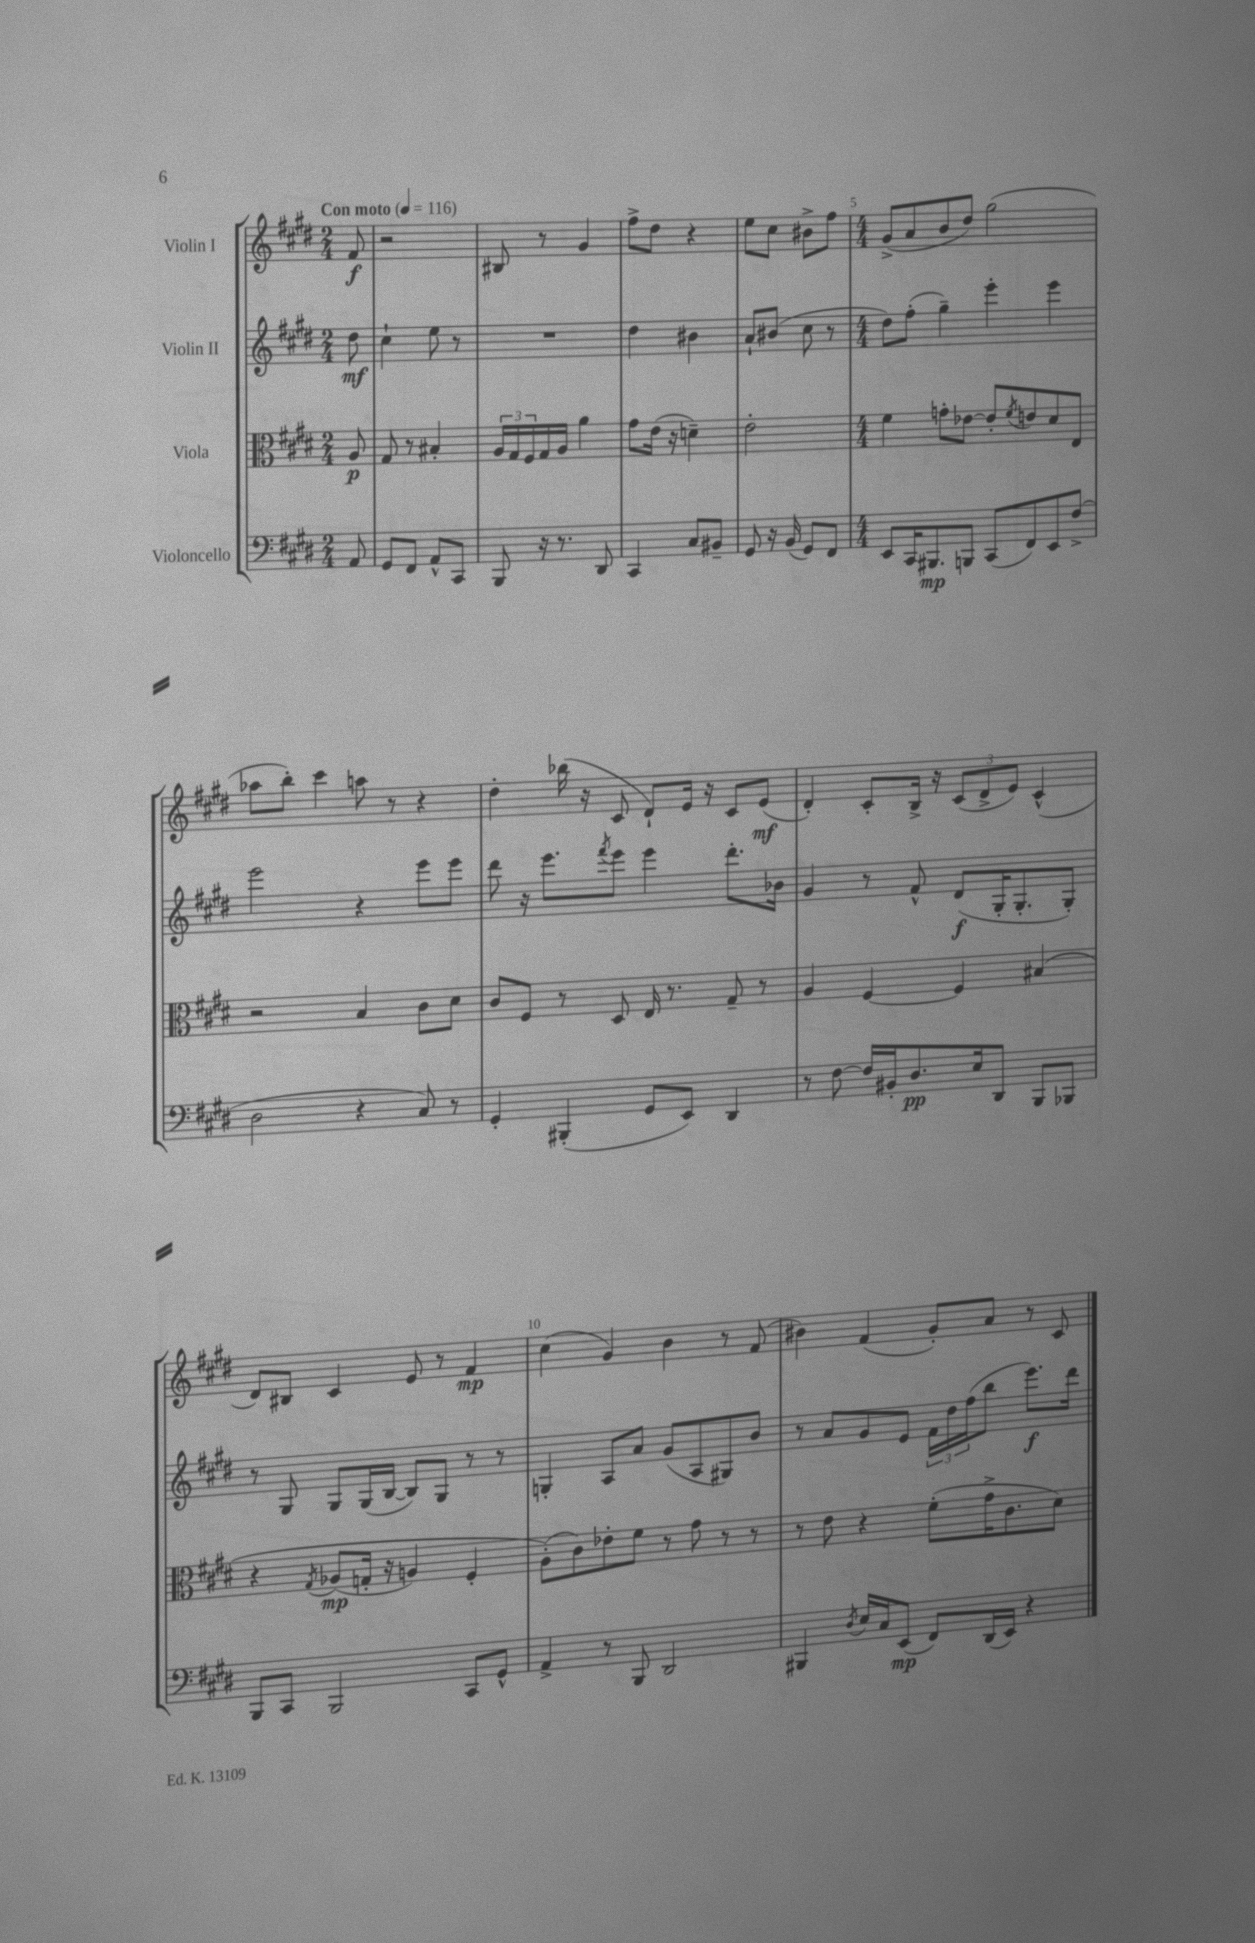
<<
\new StaffGroup <<
\new Staff = "s0" \with { instrumentName = "Violin I" } {
    \clef treble \key e \major \numericTimeSignature \time 2/4 \partial 8 \tempo "Con moto" 4 = 116
    fis'8\f |
    r2 |
    bis8 r8 gis'4 |
    fis''8-> dis''8 r4 |
    e''8 cis''8 bis'8-> fis''8 |
    \numericTimeSignature \time 4/4 gis'8->( a'8 b'8 dis''8) gis''2( |
    aes''8 b''8-.) cis'''4 a''8 r8 r4 |
    dis''4-. bes''16( r16 cis'8 dis'8-!) e'16 r16 cis'8 e'8\mf( |
    dis'4-.) cis'8-. b16-> r16 \tuplet 3/2 { cis'8( dis'8-> e'8) } cis'4-^( |
    dis'8) bis8 cis'4 e'8 r8 fis'4\mp |
    cis''4( gis'4) b'4 r8 fis'8( |
    bis'4) fis'4( gis'8-.) a'8 r8 cis'8 \bar "|." |
}
\new Staff = "s1" \with { instrumentName = "Violin II" } {
    \clef treble \key e \major \numericTimeSignature \time 2/4 \partial 8
    dis''8\mf |
    cis''4-! e''8 r8 |
    R2 |
    dis''4 bis'4 |
    a'8-! bis'8( cis''8 r8 |
    \numericTimeSignature \time 4/4 dis''8) fis''8-.( gis''4--) e'''4-. e'''4 |
    e'''2 r4 e'''8 e'''8 |
    dis'''8 r16 e'''8. \acciaccatura { fis'''8 } e'''8 e'''4 dis'''8.-. bes'16 |
    gis'4 r8 fis'8-^ dis'8\f( gis16-. gis8.-. gis8-.) |
    r8 gis8 gis8 gis16( b16~ b8) gis8 r8 r8 |
    g4-. a8 a'8 gis'8( a8 gis8) b'8 |
    r8 a'8 gis'8 e'8 \tuplet 3/2 { fis'16 dis''16 fis''16( } b''8 e'''8.\f) dis'''16 \bar "|." |
}
\new Staff = "s2" \with { instrumentName = "Viola" } {
    \clef alto \key e \major \numericTimeSignature \time 2/4 \partial 8
    a8\p |
    gis8 r8 bis4-. |
    \tuplet 3/2 { a16 gis16 fis16 } gis16 a16 a'4 |
    gis'8 e'16( r16 d'4--) |
    e'2-. |
    \numericTimeSignature \time 4/4 fis'4 g'8-. ees'8~ ees'8-. \acciaccatura { fis'8 } e'8 dis'8 e8 |
    r2 b4 cis'8 dis'8 |
    cis'8 fis8 r8 dis8 e16 r8. gis8-- r8 |
    a4 fis4~ fis4 bis4\( |
    r4 \acciaccatura { gis8 } aes8\mp( g16-. r16 a4) fis4-. |
    a8-.(\) cis'8) ees'8-. fis'8 r8 gis'8 r8 r8 |
    r8 e'8 r4 fis'8-.( gis'16-> cis'8. dis'8) \bar "|." |
}
\new Staff = "s3" \with { instrumentName = "Violoncello" } {
    \clef bass \key e \major \numericTimeSignature \time 2/4 \partial 8
    a,8 |
    gis,8 fis,8 a,8-^ cis,8 |
    b,,8 r16 r8. dis,8 |
    cis,4 cis8 bis,8-- |
    gis,8 r16 b,16( gis,8) fis,8 |
    \numericTimeSignature \time 4/4 e,8 cis,16 bis,,8.\mp b,,8 cis,8( fis,8) e,8 fis8->( |
    dis2 r4 cis8) r8 |
    gis,4-. bis,,4-.( gis,8 e,8) dis,4 |
    r8 fis8~ fis16 bis,16-. dis8.\pp e16 dis,8 b,,8 bes,,8 |
    b,,8 cis,8 b,,2 cis,8 gis,8-^ |
    a,4-> r8 b,,8 dis,2 |
    bis,,4 \acciaccatura { dis8 } e16 cis16 e,8\mp( fis,8) dis,16( e,16) r4 \bar "|." |
}
>>
>>
\layout { \context { \Score \override BarNumber.break-visibility = ##(#f #t #t) barNumberVisibility = #(every-nth-bar-number-visible 5) } }
